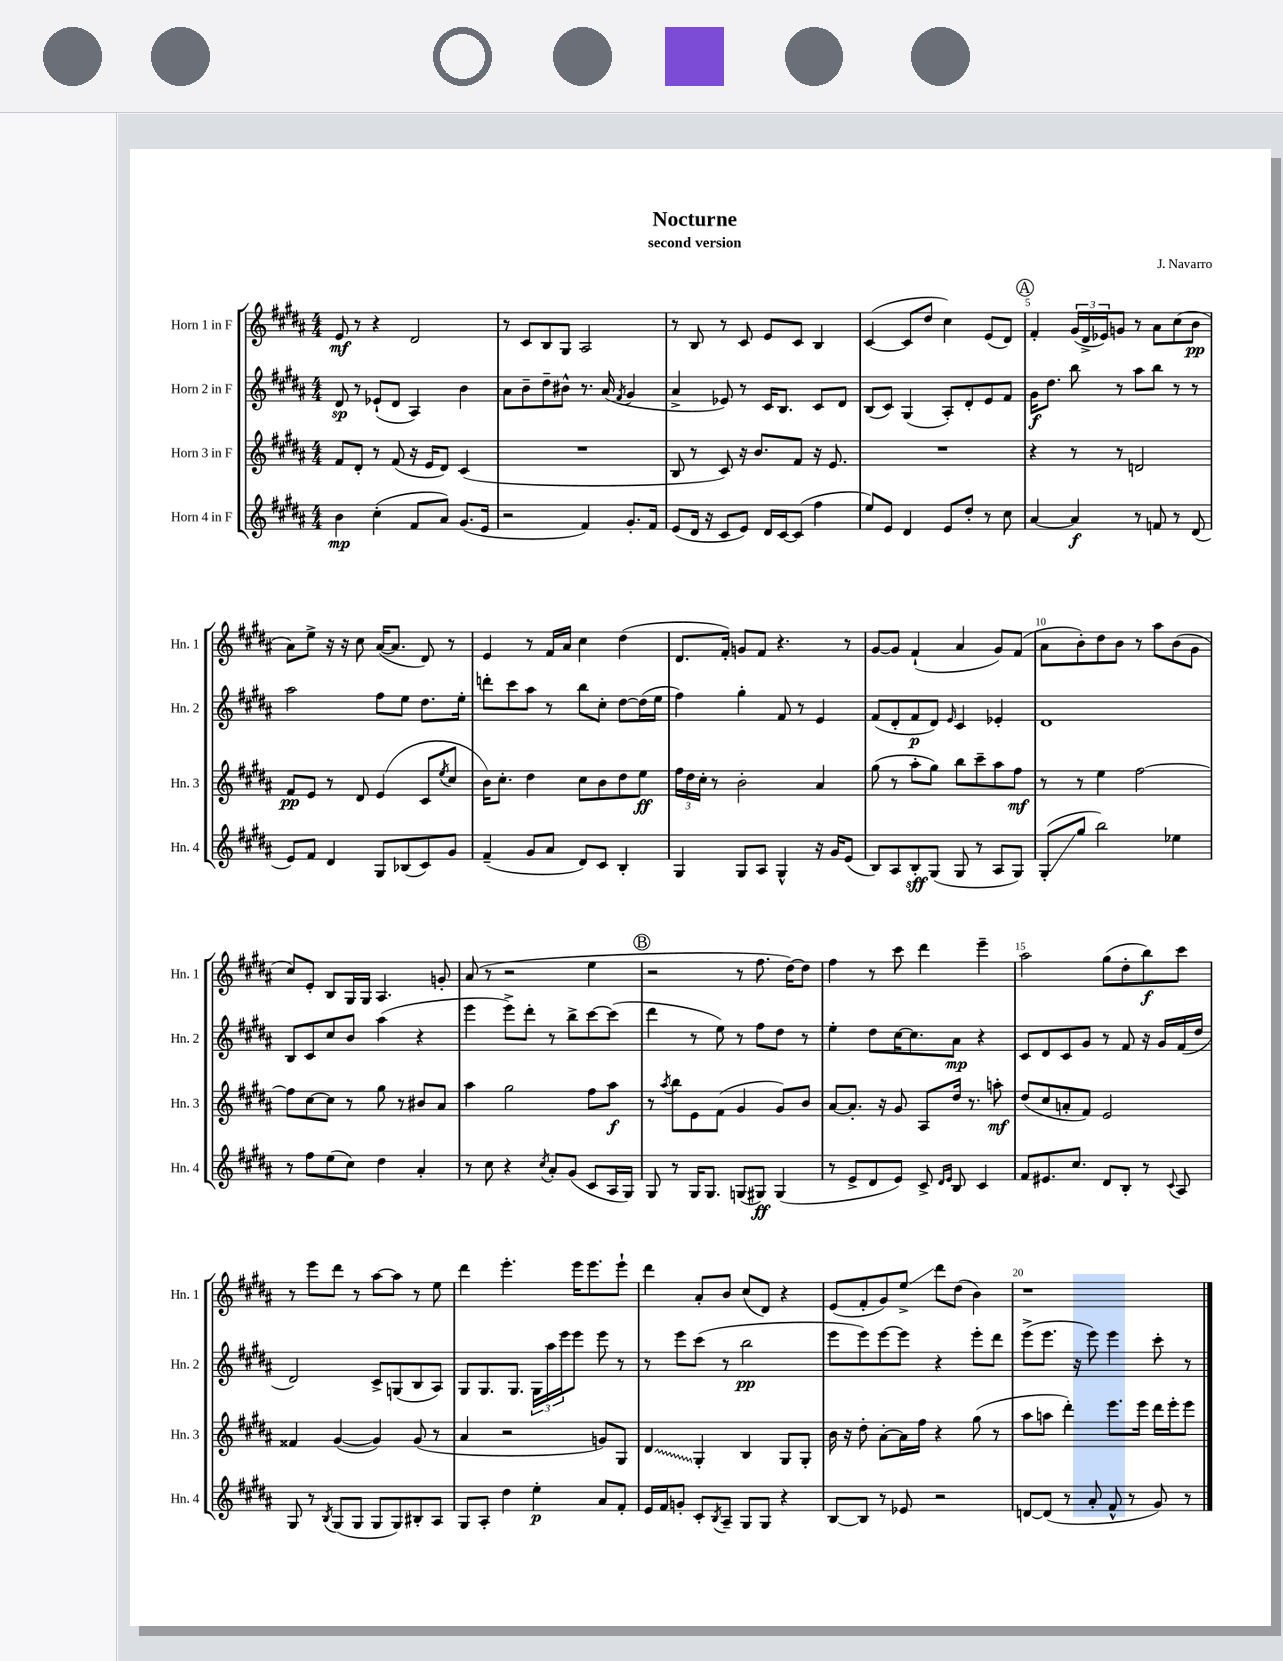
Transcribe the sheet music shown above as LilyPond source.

\header { title = "Nocturne" composer = "J. Navarro" subtitle = "second version" }
<<
\new StaffGroup <<
\new Staff = "s0" \with { instrumentName = "Horn 1 in F" shortInstrumentName = "Hn. 1" } {
    \clef treble \key b \major \numericTimeSignature \time 4/4
    e'8\mf r8 r4 dis'2 |
    r8 cis'8 b8 gis8 ais2 |
    r8 b8 r8 cis'8 e'8 cis'8 b4 |
    cis'4~( cis'8 dis''8 cis''4) e'8( dis'8) |
    \mark \markup { \circle "A" } fis'4-. \tuplet 3/2 { gis'16( dis'16-> ees'16) } g'8 r8 ais'8 cis''8( b'8\pp |
    ais'8) e''8-> r16 r16 cis''8 ais'16~( ais'8. dis'8) r8 |
    e'4 r8 fis'16 ais'16 cis''4 dis''4( |
    dis'8. fis'16-.) g'8 fis'8 r4. r8 |
    gis'8~ gis'8 fis'4-!( ais'4 gis'8) fis'8( |
    ais'8 b'8-.) dis''8 b'8 r8 ais''8 b'8( gis'8 |
    cis''8) e'8-. b8 gis16 gis16 ais4. g'8-. |
    ais'8( r8 r2 e''4 |
    \mark \markup { \circle "B" } r2 r8 fis''8. dis''16~) dis''8 |
    fis''4 r8 cis'''8 dis'''4 e'''4-- |
    ais''2 gis''8( dis''8-. b''8\f) cis'''8 |
    r8 e'''8 dis'''8 r8 ais''8~ ais''8 r8 e''8 |
    dis'''4 e'''4.-. e'''16 e'''8. e'''8-! |
    dis'''4 ais'8-. b'8 cis''8( dis'8) r4 |
    e'8( fis'8-. gis'8) e''8->\glissando dis'''8 dis''8( b'4) |
    r1 \bar "|." |
}
\new Staff = "s1" \with { instrumentName = "Horn 2 in F" shortInstrumentName = "Hn. 2" } {
    \clef treble \key b \major \numericTimeSignature \time 4/4
    dis'8\sp r8 ees'8-!( dis'8 ais4) b'4 |
    ais'8 b'8-- dis''8-- bis'8-^ r8. ais'16( \acciaccatura { fis'8 } gis'4 |
    ais'4-> ees'8) r8 cis'16 b8. cis'8 dis'8 |
    b8( cis'8) gis4( ais8-.) dis'8-. e'8 fis'8 |
    \mark \markup { \circle "A" } gis'16\f dis''8. b''8 r8 ais''8 b''8 r8 r8 |
    ais''2 fis''8 e''8 dis''8. e''16-. |
    d'''8-. cis'''8 ais''8 r8 b''8 cis''8-. dis''8~ dis''16( e''16 |
    fis''4) gis''4-. fis'8 r8 e'4 |
    fis'8( dis'8-. fis'8\p dis'8) \grace { e'16 } cis'4 ees'4-. |
    dis'1 |
    b8 cis'8 cis''8 b'8 ais''4( r4 |
    e'''4 e'''8->) dis'''8-. r8 b''8-> cis'''8~ cis'''8( |
    \mark \markup { \circle "B" } dis'''4 r8 e''8) r8 fis''8 dis''8 r8 |
    e''4-. dis''8 cis''16~ cis''8. ais'8\mp r4 |
    cis'8 dis'8 cis'8 gis'8 r8 fis'8 r16 gis'16 fis'16( dis''16 |
    dis'2) cis'8-> g8( b8 ais8) |
    gis8 gis8. gis8. \tuplet 3/2 { gis16 ais''16 e'''16 } e'''8 e'''8 r8 |
    r8 e'''8 cis'''8( r8 b''2\pp |
    e'''8 e'''8) e'''8~ e'''8 r4 e'''8-. dis'''8 |
    e'''8->( e'''8. r16 e'''8) e'''4 cis'''8-. r8 \bar "|." |
}
\new Staff = "s2" \with { instrumentName = "Horn 3 in F" shortInstrumentName = "Hn. 3" } {
    \clef treble \key b \major \numericTimeSignature \time 4/4
    fis'8 dis'8-. r8 fis'8( r16 e'16 dis'8) cis'4( |
    R1 |
    b8 r8 cis'8) r16 b'8. fis'8 r16 e'8. |
    R1 |
    \mark \markup { \circle "A" } r4 r8 r8 d'2 |
    fis'8\pp e'8 r8 dis'8 e'4( cis'8 \acciaccatura { e''8 } cis''8 |
    b'16) cis''8.-. dis''4 cis''8 b'8 dis''8 e''8\ff |
    \tuplet 3/2 { fis''16 dis''16 cis''16-. } r8 b'2-. ais'4 |
    gis''8( r8 ais''8-. gis''8) b''8 cis'''8-- ais''8 fis''8\mf |
    r8 r8 e''4 fis''2~ |
    fis''8 cis''8~ cis''8 r8 gis''8 r8 bis'8 ais'8 |
    ais''4 gis''2 fis''8 ais''8\f |
    \mark \markup { \circle "B" } r8 \acciaccatura { ais''8 } b''8 e'8 fis'8( gis'4 gis'8) b'8 |
    ais'8~ ais'8.-. r16 gis'8 ais8 dis''16 r8. a''8-.\mf |
    dis''8( cis''8 a'8-. fis'8) e'2 |
    fisis'4 gis'4~( gis'4) gis'8( r8 |
    ais'4 r2 g'8) gis8 |
    \once \override Glissando.style = #'zigzag dis'4\glissando gis4-. b4 gis8 gis8-. |
    b'16 r16 dis''8-. ais'8~-. ais'16 fis''16 r4 gis''8( r8 |
    ais''8 a''8 dis'''4-.) e'''8. e'''16 dis'''16 e'''16-. e'''8 \bar "|." |
}
\new Staff = "s3" \with { instrumentName = "Horn 4 in F" shortInstrumentName = "Hn. 4" } {
    \clef treble \key b \major \numericTimeSignature \time 4/4
    b'4\mp cis''4-.( fis'8 ais'8) gis'8.( e'16 |
    r2 fis'4) gis'8.-. fis'16 |
    e'8( dis'16 r16 cis'8 e'8) dis'16 cis'16~ cis'8( fis''4 |
    e''8) e'8 dis'4 e'8 dis''8-. r8 cis''8 |
    \mark \markup { \circle "A" } ais'4~ ais'4\f r8 f'8 r8 dis'8( |
    e'8) fis'8 dis'4 gis8 bes8( cis'8) gis'8 |
    fis'4--( gis'8 ais'8 dis'8) cis'8 b4-. |
    gis4 gis8 ais8 gis4-^ r16 gis'16 e'8( |
    b8) ais8 b8-.\sff gis8( gis8 r8 ais8 gis8) |
    gis8-.\glissando( gis''8 b''2) ees''4 |
    r8 fis''8 e''8( cis''8) dis''4 ais'4-. |
    r8 cis''8 r4 \acciaccatura { cis''8 } ais'8-. gis'8( cis'8 ais16 gis16) |
    \mark \markup { \circle "B" } gis8 r8 gis16 gis8. g8( gis8\ff) gis4( |
    r8 e'8-> dis'8 e'8) cis'8-> \grace { dis'16 e'16 } b8 cis'4 |
    fis'8 eis'8. cis''8. dis'8 b8-. r8 \appoggiatura { cis'8 } ais8 |
    gis8 r8 \acciaccatura { b8 } gis8( gis8 gis8 gis8) bis8-. ais8 |
    gis8 ais8-. dis''4 e''4-.\p ais'8 fis'8-. |
    e'16 fis'16 g'8-. cis'8-. \acciaccatura { b8 } ais8-- gis8 gis8 r4 |
    b8~ b8 r8 ees'8 r2 |
    d'8~ d'8( r8 ais'8-. fis'8-^ r8 gis'8) r8 \bar "|." |
}
>>
>>
\layout { \context { \Score \override BarNumber.break-visibility = ##(#f #t #t) barNumberVisibility = #(every-nth-bar-number-visible 5) } }
